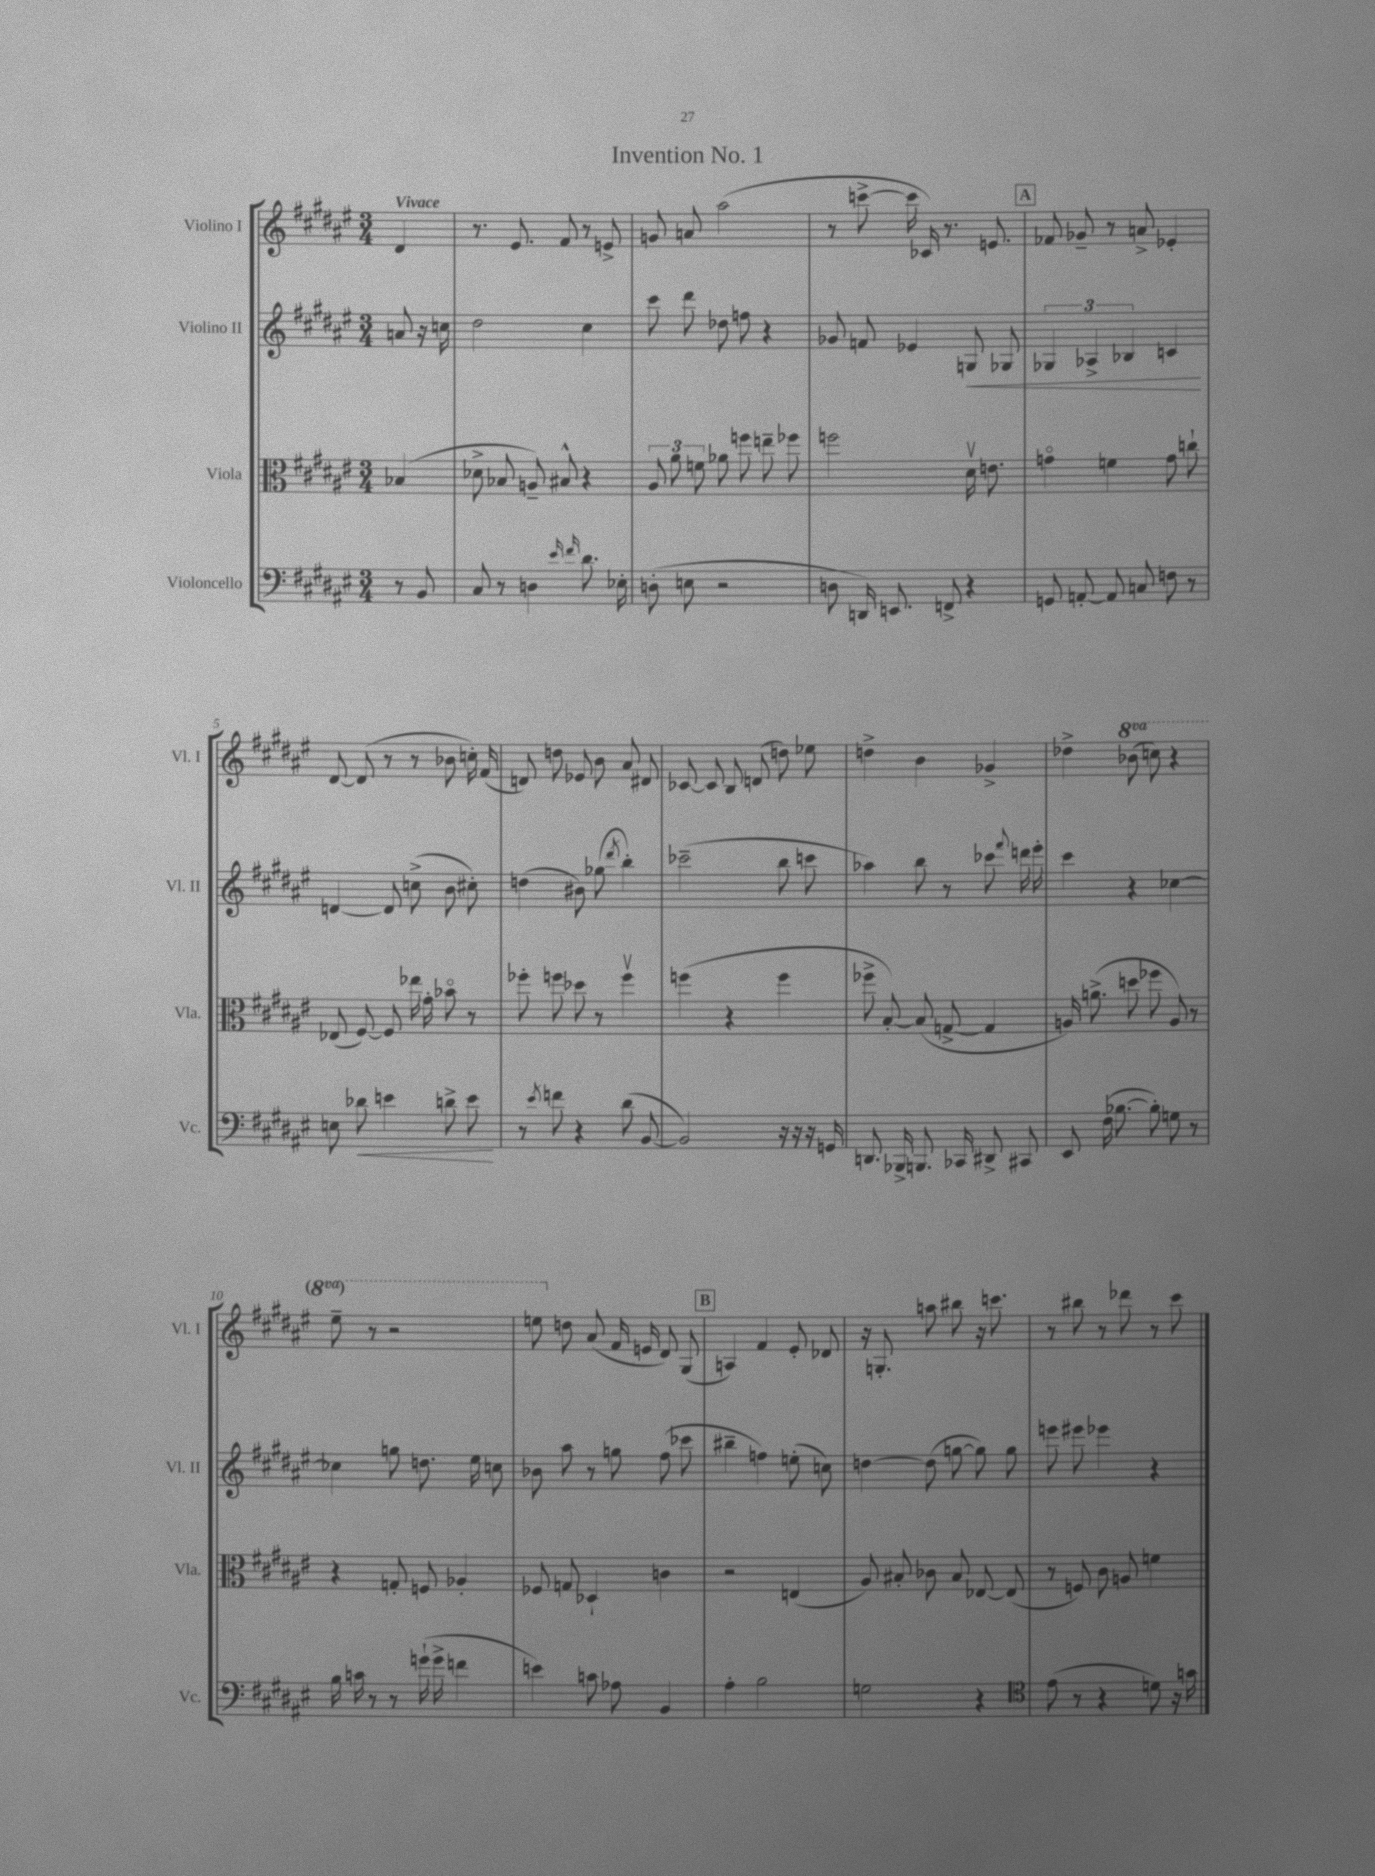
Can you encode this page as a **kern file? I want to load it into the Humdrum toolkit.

**kern	**kern	**kern	**kern
*staff4	*staff3	*staff2	*staff1
*clefF4	*clefC3	*clefG2	*clefG2
*k[f#c#g#d#a#e#]	*k[f#c#g#d#a#e#]	*k[f#c#g#d#a#e#]	*k[f#c#g#d#a#e#]
*M3/4	*M3/4	*M3/4	*M3/4
8r	(4B-	8a	4d#
8BB	.	16r	.
.	.	16cc	.
=	=	=	=
8C#	8d-^	2dd#	8.r
8r	8B-	.	.
.	.	.	8.e#
4D	8A~)	.	.
.	8B#^^	.	8f#
16qqe#	.	.	.
16qqf#	.	.	.
8.d#	4r	4cc#	8r
.	.	.	8e^
16E-'	.	.	.
=	=	=	=
(8D'	12A#	8ccc#	8g
.	12a#	.	.
8E	.	8ddd#	8a
.	12f	.	.
2r	8a-	8dd-	(2aa#
.	8ff	8ff	.
.	8ee~	4r	.
.	8ff-	.	.
=	=	=	=
8D	2ff	8g-	8r
16DD)	.	8f	[8ccc^
8.EE	.	.	.
.	.	4e-	16ccc]
.	.	.	16c-)
8FF^	.	.	8.r
4r	16d#v	8G	.
.	8.e	.	8.e
.	.	8G-	.
=	=	=	=
8GG	4go	6G-	8f-
[8AA'	.	.	8g-~
.	.	6A-^	.
8AA]	4f	.	8r
.	.	6B-	.
8C	.	.	8a^
8F	8g	4c	4e-'
8r	8cc`	.	.
=	=	=	=
8E	(8E-	[4d	[8d#
8d-	[8F#)	.	(8d#]
4e	8F#]	8d]	8r
.	16ee-	(8cc^	8r
.	16g#'	.	.
8d^	8b-o	8b	8b-
8e	8r	8cc#')	16cc')
.	.	.	(16f#
=	=	=	=
8r	8ff-'	(4dd	8d)
8qe#	.	.	.
8f	8ff	.	8dd
4r	8dd-	8b#)	8e-
.	8r	(8gg-	8b
.	.	8qddd#	.
(8d#	4ffv	4bb')	8a#
[8BB	.	.	8d#
=	=	=	=
2BB])	(4ff	(2ccc-~	[8c-
.	.	.	8c-]
.	4r	.	8B
.	.	.	(8d
16r	4ff	8bb	8dd)
16r	.	.	.
16r	.	8ccc	8ee-
16GG	.	.	.
=	=	=	=
8.DD	8ff-^	4aa-)	4dd^
.	[8B')	.	.
16BBB-^	.	.	.
8.BBB	(8B]	8bb	4b
.	[8G^	8r	.
16CC-	.	.	.
8DD#^	4G]	8ccc-	4g-^
.	.	8qqfff#	.
8CC#	.	16ddd	.
.	.	16eee#'	.
=	=	=	=
8EE#	16A)	4ccc#	4dd-^
.	(8.a^	.	.
(16F#	.	.	.
[8.B-	.	.	.
.	8dd	4r	(8bb-
8B-'])	8ff-	.	8ccc)
8G	8A)	[4cc-	4r
8r	8r	.	.
=	=	=	=
16B	4r	4cc-]	8eee#~
16c	.	.	.
8r	.	.	8r
8r	8G'	8gg	2r
(16g`	8F	8.dd	.
16g^	.	.	.
4f	4A-'	.	.
.	.	16ee#	.
.	.	8cc	.
=	=	=	=
4e)	8F-	8b-	8eee
.	8G	8aa#	8dd
8c	4D-`	8r	(8a#
8A-	.	8gg	16f#
.	.	.	16e
4BB	4c	(8ff#	8d#)
.	.	8ccc-	(8G#
=	=	=	=
4A#'	2r	4bb#~	4A)
2B	.	4ff)	4f#
.	(4E	(8ee'	8e#'
.	.	8cc)	8d-
=	=	=	=
2G	8A#)	[4dd	16r
.	.	.	8.G'
.	8B#'	.	.
.	8c-	(8dd]	8aa
.	8B#	[8gg	8bb#
4r	[8E-	8gg])	16r
.	.	.	8.ccc
.	(8E-]	8gg	.
=	=	=	=
*clefC4	*	*	*
(8e#	8r	8eee	8r
8r	8F)	8eee#	8bb#
4r	8c#	4eee-	8r
.	8A	.	8ddd-
8d)	4f	4r	8r
16r	.	.	8ccc#
16g	.	.	.
==	==	==	==
*-	*-	*-	*-
